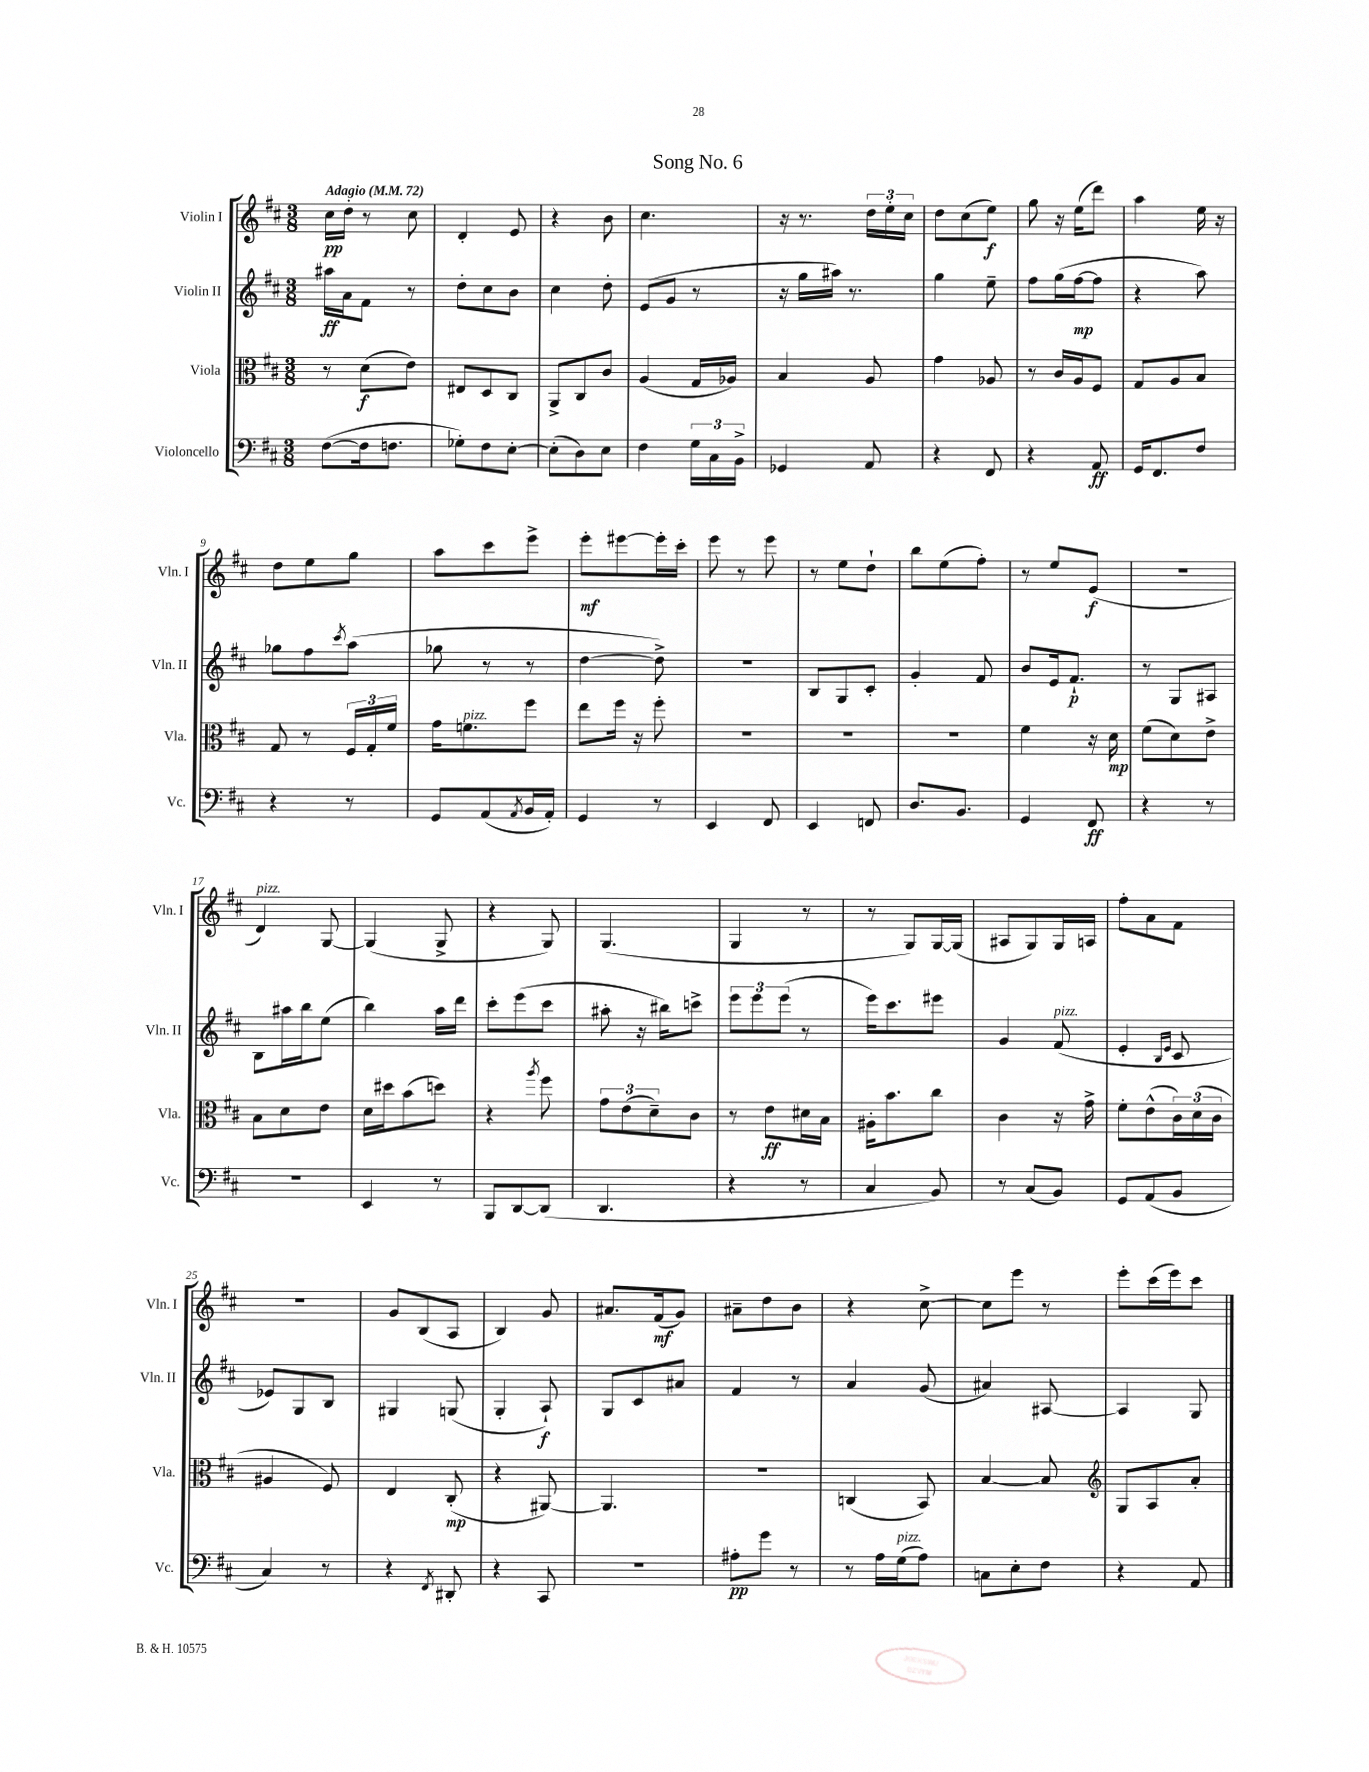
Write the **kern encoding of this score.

**kern	**kern	**kern	**kern
*staff4	*staff3	*staff2	*staff1
*clefF4	*clefC3	*clefG2	*clefG2
*k[f#c#]	*k[f#c#]	*k[f#c#]	*k[f#c#]
*M3/8	*M3/8	*M3/8	*M3/8
*MM72	*MM72	*MM72	*MM72
([8F#	8r	16aa#	16cc#
.	.	16a	16dd'
16F#]	(8d	8f#	8r
8.F	.	.	.
.	8e)	8r	8cc#
=	=	=	=
8G-')	8E#	8dd'	4d'
8F#	8D	8cc#	.
[8E'	8C#	8b	8e
=	=	=	=
(8E']	8AA^	4cc#	4r
8D)	8C#	.	.
8E	8c#	8dd'	8b
=	=	=	=
4F#	(4A	(8e	4.cc#
.	.	8g	.
24G	16G	8r	.
24C#	.	.	.
.	16A-)	.	.
24BB^	.	.	.
=	=	=	=
4GG-	4B	16r	16r
.	.	16gg	8.r
.	.	16aa#)	.
.	.	8.r	.
8AA	8A	.	24dd
.	.	.	24ee'
.	.	.	24cc#
=	=	=	=
4r	4g	4gg	8dd
.	.	.	(8cc#
8FF#	8A-	8ee~	8ee)
=	=	=	=
4r	8r	8ff#	8gg
.	16c#	(16gg	16r
.	16A	[16ff#	(16ee
8AA	8F#	8ff#]	8ddd)
=	=	=	=
16GG	8G	4r	4aa
8.FF#	.	.	.
.	8A	.	.
8F#	8B	8aa)	16ee
.	.	.	16r
=	=	=	=
4r	8G	8gg-	8dd
.	8r	8ff#	8ee
.	.	8qccc#	.
8r	24F#	(8aa	8gg
.	24G'	.	.
.	24f#	.	.
=	=	=	=
8GG	16g	8gg-	8aa
.	8.f	.	.
(8AA	.	8r	8ccc#
8qAA	.	.	.
16BB	8ff#	8r	8eee^
16AA')	.	.	.
=	=	=	=
4GG	8ee	[4dd	8eee'
.	16ff#	.	[8eee#
.	16r	.	.
8r	8ff#'	8dd^])	16eee#']
.	.	.	16ccc#'
=	=	=	=
4EE	4.r	4.r	8eee
.	.	.	8r
8FF#	.	.	8eee
=	=	=	=
4EE	4.r	8B	8r
.	.	8G	8ee
8FF	.	8c#'	8dd`
=	=	=	=
8.D	4.r	4g'	8bb
.	.	.	(8ee
8.BB	.	.	.
.	.	8f#	8ff#')
=	=	=	=
4GG	4f#	8b	8r
.	.	16e	8ee
.	.	8.f#`	.
8FF#	16r	.	(8e
.	16d	.	.
=	=	=	=
4r	(8f#	8r	4.r
.	8d)	8G	.
8r	8e^	8A#	.
=	=	=	=
4.r	8B	8B	4d)
.	8d	16aa#	.
.	.	16bb	.
.	8e	(8ee	[8G
=	=	=	=
4EE	16d	4bb)	(4G]
.	16dd#	.	.
.	(8b	.	.
8r	8dd)	16aa	8G^
.	.	16ddd	.
=	=	=	=
8BBB	4r	8ccc#'	4r
[8DD	.	(8eee	.
.	8qaa	.	.
(8DD]	8ff#	8ccc#	8G)
=	=	=	=
4.DD	12g	8aa#'	(4.G
.	(12e	.	.
.	.	16r	.
.	12d~)	.	.
.	.	16bb#)	.
.	8c#	8ccc^	.
=	=	=	=
4r	8r	12eee	4G
.	.	12eee	.
.	8e	.	.
.	.	(12eee	.
8r	16d#	8r	8r
.	16B	.	.
=	=	=	=
4C#	16A#'	16eee)	8r
.	8.b	8.ccc#	.
.	.	.	8G)
8BB)	8cc#	8eee#	[16G
.	.	.	(16G]
=	=	=	=
8r	4c#	4g	8A#
(8C#	.	.	8G)
8BB)	16r	(8f#	16G
.	16g^	.	16A
=	=	=	=
8GG	8f#'	4e'	8ff#'
(8AA	(8e^^	.	8a
.	.	16qqB	.
.	.	16qqe	.
8BB	24c#)	8c#	8f#
.	(24d	.	.
.	24c#	.	.
=	=	=	=
4C#)	4A#	8e-)	4.r
.	.	8G	.
8r	8F#)	8B	.
=	=	=	=
4r	4E	4G#	8g
.	.	.	(8B
8qFF#	.	.	.
8DD#'	(8C#'	(8G	8A
=	=	=	=
4r	4r	4G'	4B)
8CC#	[8AA#)	8A`)	8g
=	=	=	=
4.r	4.AA#]	8G	8.a#
.	.	8c#	.
.	.	.	(16f#
.	.	8a#	8g)
=	=	=	=
8A#'	4.r	4f#	8a#~
8g	.	.	8dd
8r	.	8r	8b
=	=	=	=
8r	(4C	4a	4r
16A	.	.	.
(16G	.	.	.
8A)	8BB)	(8g	[8cc#^
=	=	=	=
8C	[4B	4a#)	8cc#]
8E'	.	.	8eee
8F#	8B]	[8A#	8r
=	=	=	=
*	*clefG2	*	*
4r	8G	4A#]	8eee'
.	8A	.	(16ccc#
.	.	.	16eee)
8AA	8a'	8G	8ccc#
==	==	==	==
*-	*-	*-	*-
